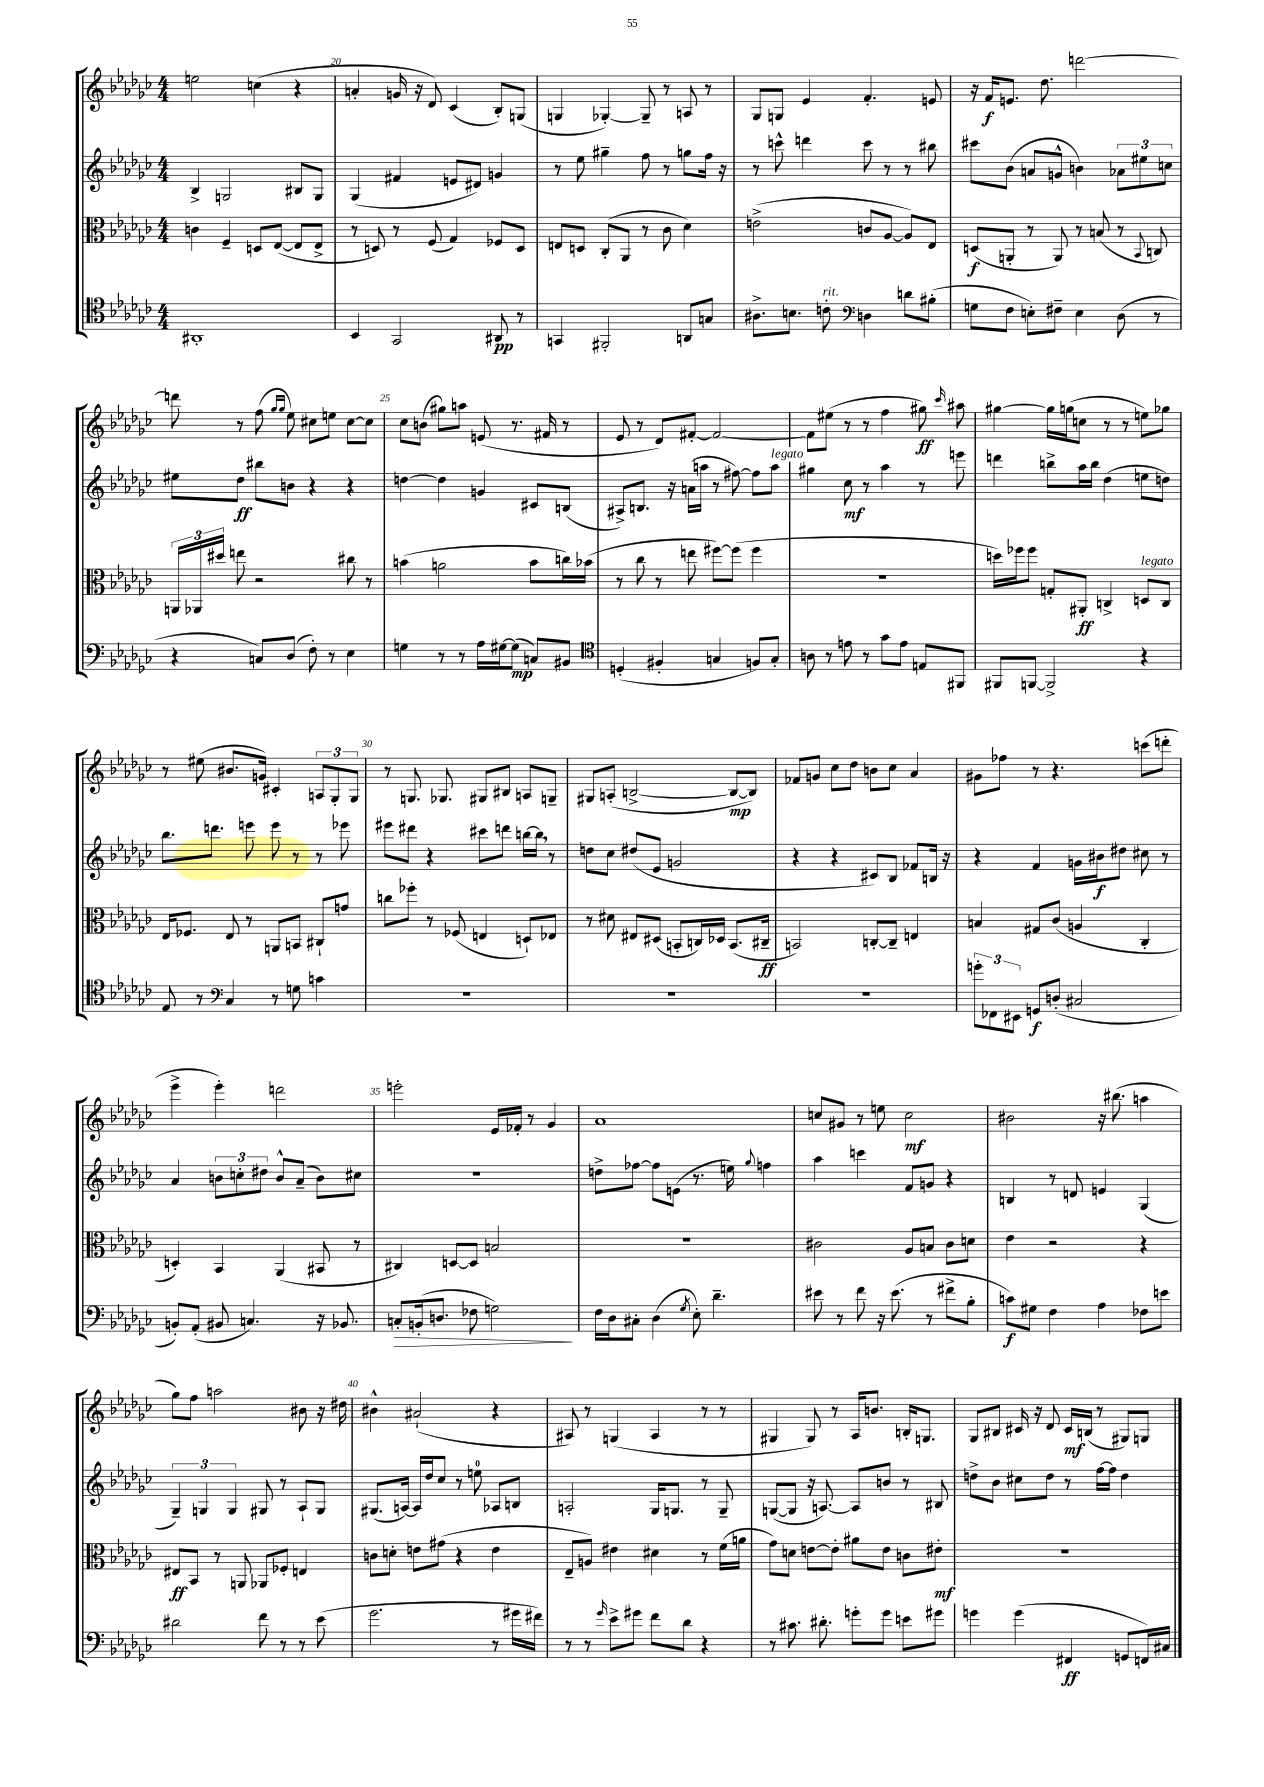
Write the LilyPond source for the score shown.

<<
\new StaffGroup <<
\new Staff = "s0" {
    \clef treble \key ges \major \numericTimeSignature \time 4/4
    \autoBeamOff e''2 c''4( r4 |
    a'4-. g'16 r16 des'8) ces'4( bes8[-.) g8]( |
    g4 ges4~-.) ges8-- r8 a8 r8 |
    ges8[ g8] ees'4 f'4.-. e'8 |
    r16 f'16[\f e'8.] des''8. d'''2~ |
    d'''8 r8 f''8( \grace { ges''16[ ges''16] } ees''8) cis''8[ e''8] cis''8[~ cis''8] |
    ces''8[ b'8]( gis''8[) a''8] e'8( r8. fis'16 r8 |
    ees'8 r8 des'8[) fis'8]~-. fis'2~ |
    fis'8[ eis''8]( r8 r8 f''4 gis''8\ff) \grace { ces'''16 } ais''8 |
    gis''4~ gis''16[ g''16( c''8] r8 r8 e''8[) ges''8] |
    r8 eis''8( bis'8.[ g'16]) cis'4-. \tuplet 3/2 { a8[ ges8-. ges8] } |
    r8 g8. ges8. gis8[ bis8] a8[ g8]-- |
    gis8[ a8]-.( b2~-> b8[~\mp b8]) |
    fes'8[ g'8] ces''8[ des''8] b'8[ ces''8] aes'4 |
    gis'8[ fes''8] r8 r4. c'''8[( d'''8]-. |
    ees'''4-> ees'''4-.) d'''2 |
    e'''2-. ees'16[ fes'16]-. r8 ges'4 |
    aes'1 |
    c''8[ gis'8] r8 e''8 c''2\mf |
    bis'2 r16 bis''8.( a''4 |
    ges''8[) f''8] a''2 bis'8 r16 dis''16 |
    bis'4-^ ais'2-!( r4 |
    ais8) r8 g4( ais4 r8 r8 |
    gis4 gis8) r8 aes16[ b'8.] b16[-. g8.] |
    ges8[ bis8] cis'16 r16 des'8 cis'16[\mf b16]( r8 gis8[) g8] \bar "|." |
}
\new Staff = "s1" {
    \clef treble \key ges \major \numericTimeSignature \time 4/4
    \autoBeamOff bes4-> g2 bis8[ g8] |
    ges4( fis'4 e'8[ dis'8]) g'4 |
    r8 ees''8 gis''4-- f''8 r8 g''8[ f''16] r16 |
    r8 c'''8-^ d'''4 c'''8 r8 r8 bis''8 |
    cis'''8[ bes'8]( a'8[ g'8]-^ b'4) \tuplet 3/2 { aes'8[ eis''8 c''8] } |
    eis''8[ des''8]\ff bis''8[ b'8] r4 r4 |
    d''4~ d''4 g'4 cis'8[ b8]( |
    ais8[->) b8.] r16 a'16[( a''16] r8 fis''8~) fis''8[ a''8]^\markup { \italic "legato" } |
    gis''4 ces''8\mf r8 aes''4 r8 e'''8 |
    d'''4 b''8[-> aes''16 b''16] des''4( e''8[ d''8]) |
    bes''8.[ d'''8.] e'''8 e'''8 r8 r8 ees'''8 |
    eis'''8[ dis'''8] r4 cis'''8[ d'''8] b''16[~ b''16] \breathe r8 |
    d''8[ ces''8] dis''8[( ees'8] g'2 |
    r4 r4 cis'8[) bes8] fes'8[ b16] r16 |
    r4 f'4 g'16[ bis'16\f dis''8] cis''8 r8 |
    aes'4 \tuplet 3/2 { b'8[ c''8-. dis''8] } b'8[-^ aes'8]--( b'8[) cis''8] |
    R1 |
    d''8[-> fes''8]~ fes''8[ e'8]( r8. e''16) \appoggiatura { ges''8 } f''4 |
    aes''4 c'''4 f'8[ g'8] r4 |
    b4 r8 d'8 e'4 ges4( |
    \tuplet 3/2 { ges4--) g4 g4 } gis8 r8 aes8[-! gis8] |
    gis8.[( a16]~) a16[ des''16 ces''8] r8 e''8-0 aes8[ b8] |
    a2-. ges16[ g8.] r8 g8-- |
    g8[~( g8] r16 a8.~) a8[ b'8] r8 bis8 |
    d''8[-> bes'8] cis''8[ d''8] r8 f''16[~ f''16] d''4 \bar "|." |
}
\new Staff = "s2" {
    \clef alto \key ges \major \numericTimeSignature \time 4/4
    \autoBeamOff c'4 f4-- d8[ ees8]~( ees8[ ees8]-> |
    r8 d8) r8 f8( ges4) fes8[ d8] |
    e8[ d8] ces8[-.( aes,8] r8 ces'8 des'4) |
    e'2->( c'8[ aes8]~ aes8[) ees8] |
    d8[\f( a,8]-. r8 a,8) r8 b8( r8 \appoggiatura { bes,8 } c8) |
    \tuplet 3/2 { a,16[ aes,16 dis''16] } e''8 r2 cis''8 r8 |
    b'4( a'2 b'8[ c''16) bes'16]( |
    r8 ces''8 r8 e''8 fis''8[~) fis''8]( fis''4 |
    R1 |
    d''16[) fes''16 fes''8] g8[-. ais,8]-.\ff c4-> d8[^\markup { \italic "legato" } c8] |
    ees16[ fes8.] ees8 r8 a,8[ b,8] cis8[-! g'8] |
    c''8[ fes''8]-. r8 fes8( e4 d8[-!) ees8] |
    r8 dis'8 eis8[ dis8]( b,8[-. c16) des16] b,8.[( cis16]--\ff |
    b,2) c8[~-. c8]-- e4 |
    b4 gis8[ ces'8]( a4 ces4-. |
    d4-.) bes,4 aes,4( bis,8 r8 |
    cis4) d8[~ d8] b2 |
    R1 |
    cis'2 aes8[ b8] cis'8[ d'8] |
    ees'4 r2 r4 |
    eis8[\ff bes,8] r8 a,8 aes,8[ fes8]-. e4 |
    c'8[ d'8]-. e'8[ gis'8]( r4 e'4 |
    ees8[-- a8]) eis'4 dis'4 r8 f'16[( a'16] |
    ges'8[) d'8] e'8[~ e'8]-. ais'8[ e'8] c'8[ eis'8]-.\mf |
    R1 \bar "|." |
}
\new Staff = "s3" {
    \clef tenor \key ges \major \numericTimeSignature \time 4/4
    \autoBeamOff ais,1-. |
    bes,4 ges,2 ais,8\pp r8 |
    g,4 fis,2-. a,8[ g8] |
    ais8.[-> b8.] c'8-.^\markup { \italic "rit." } \clef bass d4 d'8[ bis8]-.( |
    g8[ f8] e8[-.) fis8]-- e4 des8( r8 |
    r4 c8[) des8]( f8-.) r8 ees4 |
    g4 r8 r8 aes16[ gis16~ gis8]\mp( c8[) bis,8] |
    \clef tenor d4-.( fis4-. g4 f8[) g8]-. |
    a8 r8 e'8 r8 ges'8[ e'8] e8[ fis,8] |
    fis,8[ f,8]~ f,2-> r4 |
    ees8 r8 \clef bass ces4 r8 g8 c'4 |
    R1 |
    R1 |
    R1 |
    \tuplet 3/2 { g'8[-. fes,8 eis,8] } g,8[\f d8]-.( cis2 |
    b,8[-.) aes,8]-.( bis,8 c4.) r16 bes,8. |
    c8[-.\> b,16-.( d8.] fes8 g2\!) |
    f16[ des16 cis8]-. des4( \acciaccatura { ges8 } ees8-.) des'4.-- |
    eis'8 r8 f'8 r16 eis'8.( r8 fis'8[-> bes8]-. |
    c'8[\f) gis8] f4 aes4 fes8[ e'8] |
    dis'2 f'8 r8 r8 ees'8( |
    ges'2. r8 gis'16[ fis'16]) |
    r8 r8 \grace { ges'16 } ees'8[-> gis'8] f'8[ des'8] r4 |
    r8 cis'8. dis'8.-. g'8[-. g'8] e'8[ gis'8] |
    g'4 g'4( fis,4\ff g,8[ f,16) cis16] \bar "|." |
}
>>
>>
\layout { \context { \Score currentBarNumber = #19 \override BarNumber.break-visibility = ##(#f #t #t) barNumberVisibility = #(every-nth-bar-number-visible 5) } }
